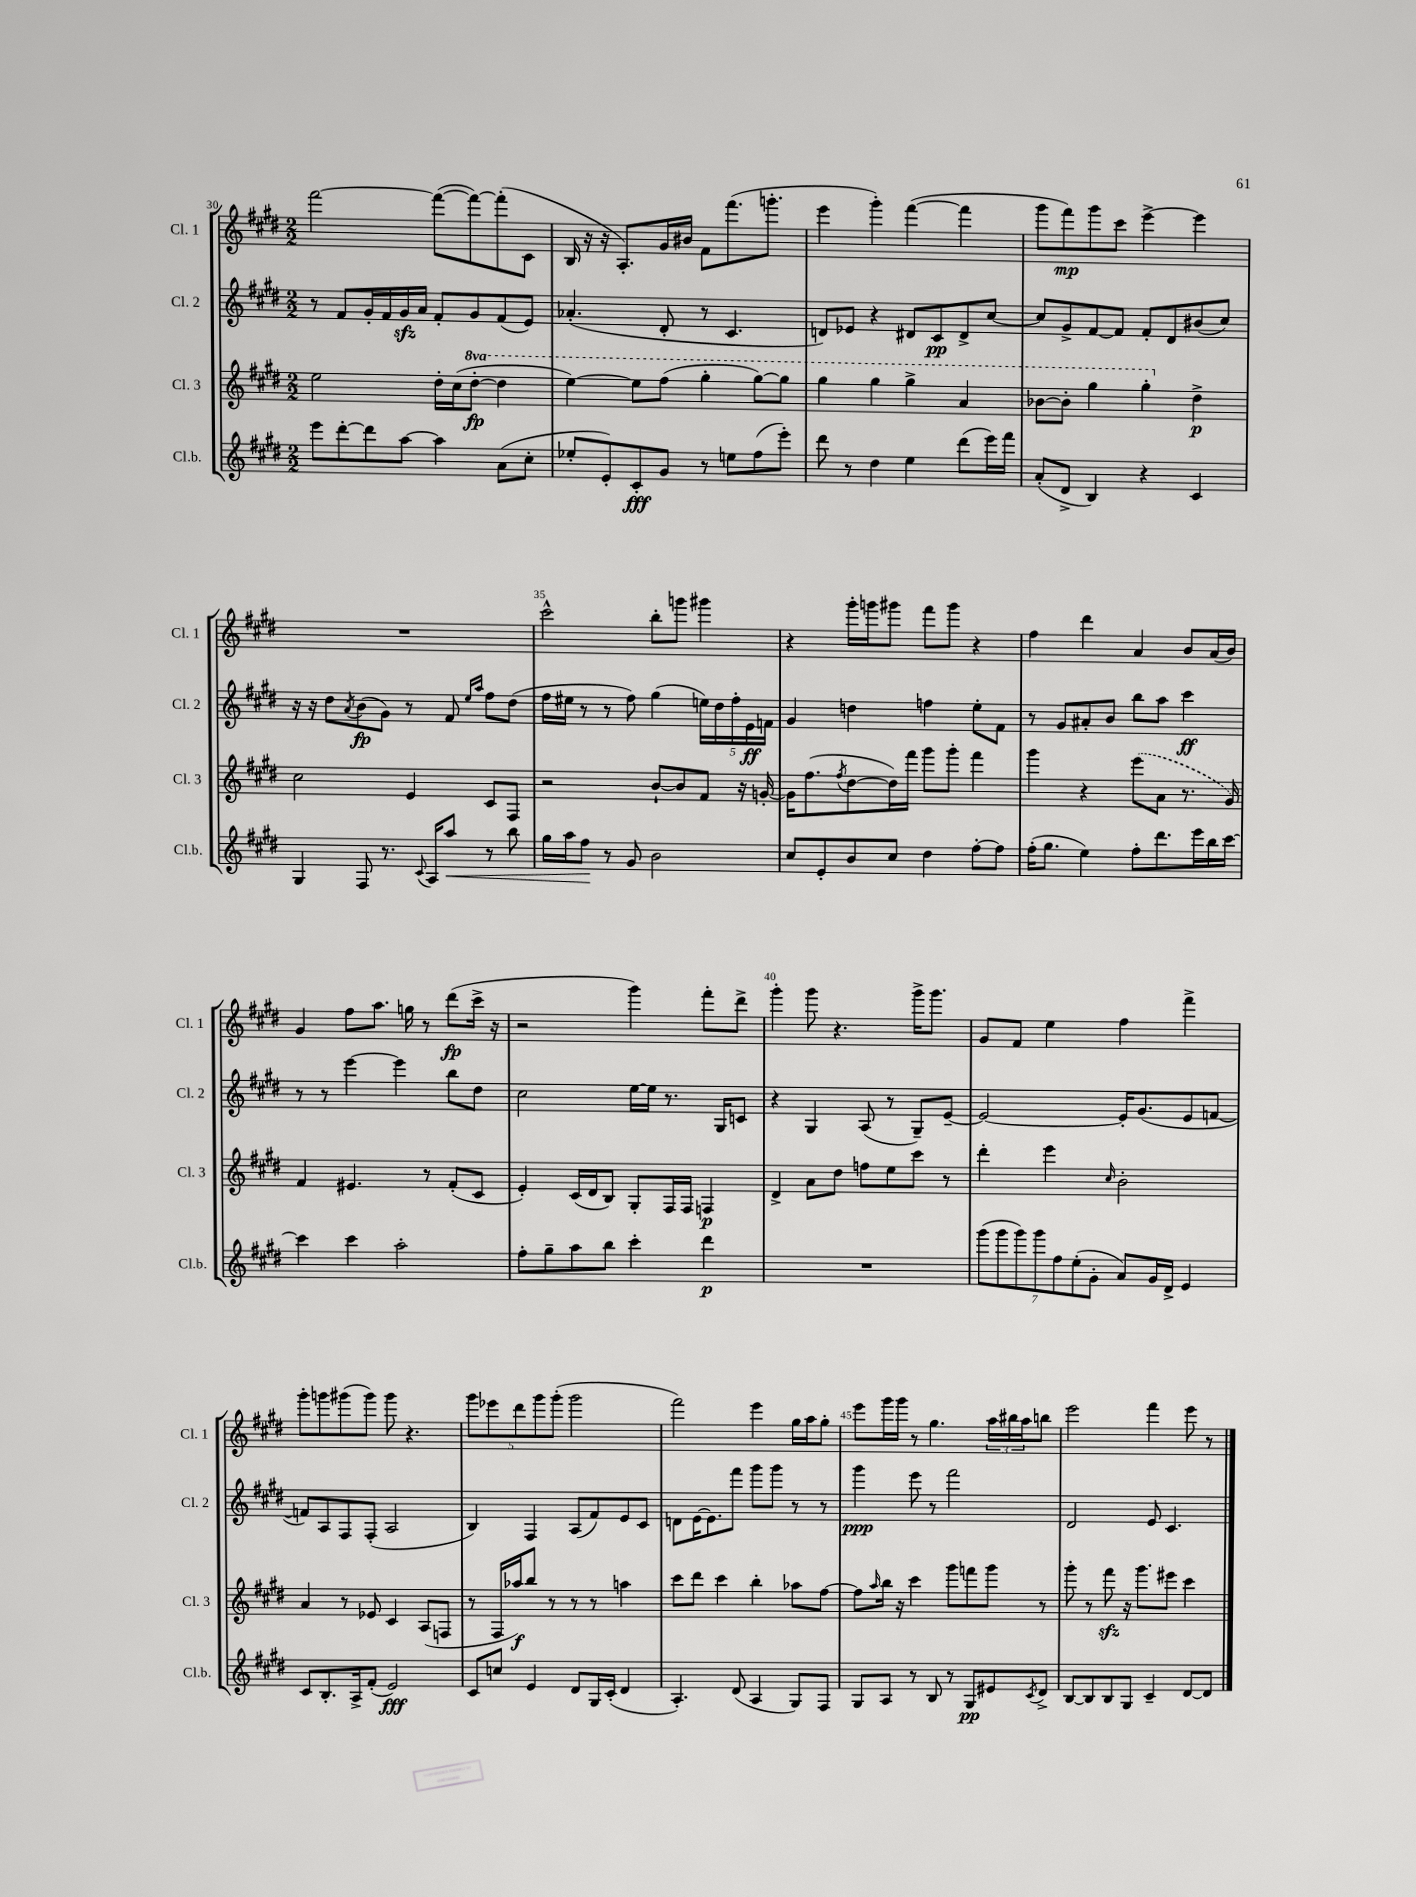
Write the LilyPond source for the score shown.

<<
\new StaffGroup <<
\new Staff = "s0" \with { instrumentName = "Cl. 1" shortInstrumentName = "Cl. 1" } {
    \clef treble \key e \major \numericTimeSignature \time 2/2
    fis'''2~ fis'''8~( fis'''8~) fis'''8-.( cis'8 |
    b16 r16 r16 a8.-.) gis'16 bis'16 fis'8 fis'''8.( g'''8.-. |
    e'''4 gis'''4-.) fis'''4~( fis'''4 |
    gis'''8 fis'''8\mp) gis'''8 cis'''8 e'''4~-> e'''4 |
    R1 |
    cis'''2-^ b''8-. g'''8 gis'''4 |
    r4 gis'''16-. g'''16 gis'''8 fis'''8 gis'''8 r4 |
    fis''4 dis'''4 a'4 b'8 a'16( b'16) |
    gis'4 fis''8 a''8. g''16 r8 dis'''8\fp( cis'''16-> r16 |
    r2 gis'''4) fis'''8-. dis'''8-> |
    gis'''4-. gis'''8 r4. gis'''16-> gis'''8. |
    gis'8 fis'8 e''4 fis''4 fis'''4-> |
    gis'''8-. g'''8 gis'''8( gis'''8) gis'''8 r4. |
    \tuplet 5/4 { gis'''8 ees'''8 dis'''8 gis'''8 gis'''8-.( } gis'''2 |
    fis'''2) e'''4 gis''16 a''16 gis''8-. |
    e'''8 gis'''16 gis'''16 r8 gis''4. \tuplet 3/2 { a''16 bis''16 a''16 } b''8 |
    e'''2 fis'''4 e'''8 r8 \bar "|." |
}
\new Staff = "s1" \with { instrumentName = "Cl. 2" shortInstrumentName = "Cl. 2" } {
    \clef treble \key e \major \numericTimeSignature \time 2/2
    r8 fis'8 gis'16-. fis'16 gis'16\sfz a'16 fis'8-. gis'8 fis'8( e'8) |
    aes'4.-.( dis'8-. r8 cis'4. |
    d'8) ees'8 r4 dis'8 cis'8\pp dis'8-> cis''8~ |
    cis''8 gis'8-> fis'8~ fis'8 fis'8-. dis'8 bis'8( cis''8) |
    r16 r16 dis''8 \acciaccatura { a'8 } b'8\fp( gis'8) r8 fis'8 \grace { e''16 a''16 } fis''8 dis''8( |
    fis''16 eis''16 r8 r8 fis''8) gis''4( \tuplet 5/4 { e''16) dis''16 fis''16-. e'16\ff f'16 } |
    gis'4 d''4 f''4 e''8-. fis'8 |
    r8 gis'8 ais'8-. b'8 b''8 a''8 cis'''4\ff |
    r8 r8 e'''4~ e'''4 b''8 dis''8 |
    cis''2 e''16~ e''16 r8. gis16 c'8 |
    r4 gis4 a8( r8 gis8--) e'8~-- |
    e'2~ e'16-. gis'8.( e'8 f'8~ |
    f'8) a8 fis8 fis8-.( a2 |
    b4) fis4 a8( fis'8) e'8 cis'8 |
    d'8 e'16~ e'8. fis'''8 gis'''8 gis'''8 r8 r8 |
    gis'''4\ppp e'''8 r8 fis'''2 |
    dis'2 e'8 cis'4. \bar "|." |
}
\new Staff = "s2" \with { instrumentName = "Cl. 3" shortInstrumentName = "Cl. 3" } {
    \clef treble \key e \major \numericTimeSignature \time 2/2 \set Staff.ottavationMarkups = #ottavation-simple-ordinals
    e''2 dis''16-. cis''16( \ottava #1 dis'''8~-.\fp dis'''4 |
    e'''4~) e'''8 fis'''8( gis'''4-. gis'''8~) gis'''8 |
    gis'''4 gis'''4 gis'''4-> a''4 |
    bes''8~ bes''8-. gis'''4 gis'''4-. \ottava #0 dis''4->\p |
    cis''2 e'4 cis'8 fis8 |
    r2 b'8~-! b'8 fis'8 r16 g'16~-. |
    g'16 fis''8.( \acciaccatura { fis''8 } dis''8~ dis''16) fis'''16 gis'''8 gis'''8-. fis'''4 |
    gis'''4 r4 \once \slurDashed e'''8( a'8 r8. gis'16) |
    fis'4 eis'4. r8 fis'8-.( cis'8 |
    e'4-.) cis'16( dis'16 b8) gis8-. fis16 fis16 f4\p |
    dis'4-> a'8 dis''8 f''8 e''8 cis'''8 r8 |
    dis'''4-. e'''4 \grace { cis''16 } b'2-. |
    a'4 r8 ees'8 cis'4 a8( f8 |
    r8 fis16 aes''16\f) b''8 r8 r8 r8 a''4 |
    cis'''8 dis'''8 cis'''4 b''4-. aes''8 fis''8~ |
    fis''8 \grace { a''16 } b''16 r16 cis'''4 gis'''8 f'''8 gis'''8 r8 |
    gis'''8-. r8 fis'''8\sfz r16 gis'''8. eis'''8 cis'''4 \bar "|." |
}
\new Staff = "s3" \with { instrumentName = "Cl.b." shortInstrumentName = "Cl.b." } {
    \clef treble \key e \major \numericTimeSignature \time 2/2
    e'''8 dis'''8~-. dis'''8 a''8~ a''4 a'8( cis''8-. |
    ees''8-. e'8-.) cis'8-.\fff gis'8 r8 e''8 fis''8( e'''8-.) |
    dis'''8 r8 dis''4 e''4 dis'''8( e'''16) fis'''16 |
    a'8-.( dis'8-> b4) r4 cis'4 |
    gis4 fis8 r8. \appoggiatura { cis'8 } a16 a''8\< r8 b''8 |
    gis''16 a''16 fis''8\! r8 gis'8 b'2 |
    cis''8 e'8-. b'8 cis''8 dis''4 fis''8~-. fis''8 |
    fis''16-.( gis''8. e''4) fis''8-. dis'''8. e'''16 b''16 cis'''16~ |
    cis'''4 cis'''4 a''2-. |
    fis''8-. gis''8-- a''8 b''8 cis'''4-. dis'''4\p |
    R1 |
    \tuplet 7/4 { gis'''8( gis'''8 gis'''8) gis'''8 fis''8 e''8-.( gis'8-. } a'8) gis'16 dis'16-> e'4 |
    cis'8 b8.-. a16-> fis'8-.( e'2\fff) |
    cis'8 c''8 e'4 dis'8 gis16 cis'16-.( dis'4 |
    a4.-.) dis'8( a4 gis8) fis8 |
    gis8 a8 r8 b8 r8 gis8\pp eis'8 \acciaccatura { cis'8 } dis'8-> |
    b8~ b8 b8 gis8 cis'4-- dis'8~ dis'8 \bar "|." |
}
>>
>>
\layout { \context { \Score currentBarNumber = #30 \override BarNumber.break-visibility = ##(#f #t #t) barNumberVisibility = #(every-nth-bar-number-visible 5) } }
